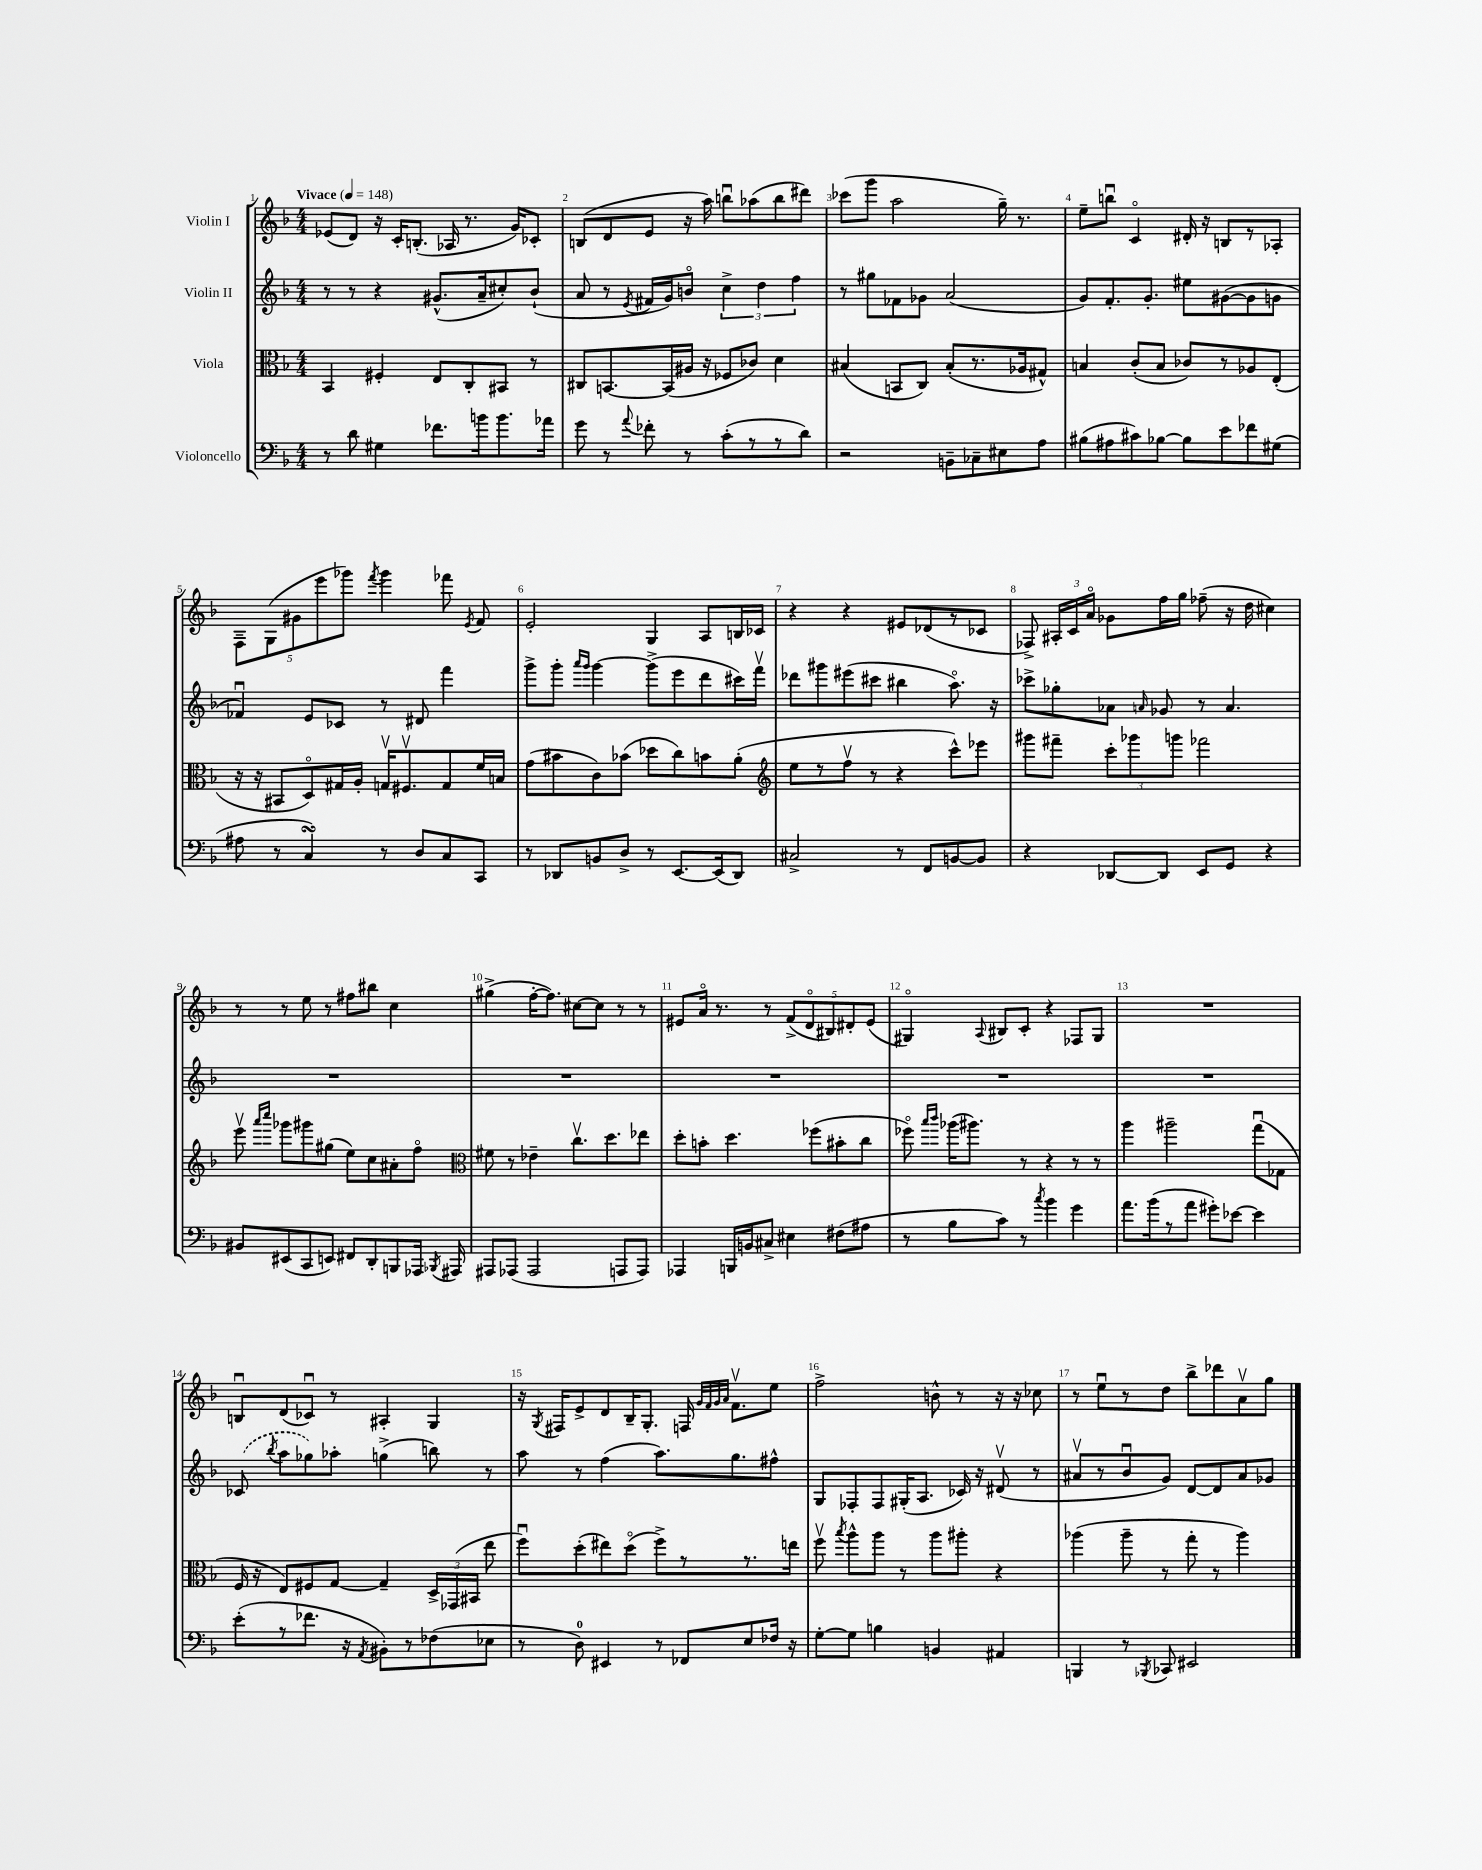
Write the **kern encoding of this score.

**kern	**kern	**kern	**kern
*staff4	*staff3	*staff2	*staff1
*clefF4	*clefC3	*clefG2	*clefG2
*k[b-]	*k[b-]	*k[b-]	*k[b-]
*M4/4	*M4/4	*M4/4	*M4/4
*MM148	*MM148	*MM148	*MM148
8r	4BB-	8r	(8e-
8d	.	8r	8d)
4G#	4F#'	4r	16r
.	.	.	16c'
.	.	.	(8.B'
8.f-	8E	(8.g#^^	.
.	.	.	16A-
.	8C'	.	8.r
16b	.	16a~	.
8.b	8BB#	8cc#')	.
.	.	.	16g)
.	8r	(8b-`	8c-'
16a-	.	.	.
=	=	=	=
8g	8C#	8a	(8B
8r	[8.BB	8r	8d
8qqa	.	8qe	.
8f-'	.	16f#	8e
.	(16BB]	16g)	.
8r	16A#	8bo	16r
.	16r	.	16aa)
(8c'	8F-	6cc^	8bbu
8r	8c-)	.	(8aa-
.	.	6dd	.
8r	4d	.	8bb
.	.	6ff	.
8d)	.	.	8ddd#)
=	=	=	=
2r	(4B#	8r	(8ccc-
.	.	8gg#	8ggg
.	8BB	8f-	2aa
.	8C)	8g-	.
8BB~	(8B#'	(2a	.
8C-~	8.r	.	.
8E#	.	.	16gg~)
.	16A-	.	8.r
8A	8G#^^)	.	.
=	=	=	=
(8B#	4B	8g)	8ee~
8A#	.	8.f'	8bbu
8c#)	(8c'	.	4co
.	.	8.g'	.
[8B-	8B	.	.
8B-]	8c-)	8ee#	16d#'
.	.	.	16r
8e	8r	([8g#	8B
8f-	8A-	8g#]	8r
(8G#	(8E'	8g	8A-'
=	=	=	=
8A#	16r	4f-u)	10F~
.	16r	.	.
.	.	.	(10G
8r	8BB#	.	.
.	.	.	10g#
4C)	8Do)	8e	.
.	.	.	10eee
.	16G#	8c-	.
.	.	.	10ggg-)
.	16A'	.	.
.	.	.	8qfff
8r	16Gv	8r	4ggg-
.	8.F#v	.	.
8D	.	8d#	.
8C	8G	4fff	8fff-
.	.	.	8qe
8CC	16f	.	8f
.	16B	.	.
=	=	=	=
8r	(8g	8ggg^	2e'
8DD-	8b#	8ggg'	.
.	.	16qqaaa	.
.	.	16qqggg	.
8BB	8c)	[4ggg	.
8D^	(8b-	.	.
8r	8dd-	(8ggg^]	4G
[8.EE	8cc)	8eee	.
.	8b	8ddd	8A
(16EE]	.	.	.
8DD-)	(8a'	16ccc#)	16B
.	.	16fffv	16c-
=	=	=	=
*	*clefG2	*	*
2C#^	8ee	8ddd-	4r
.	8r	8ggg#	.
.	8ffv	(8eee#	4r
.	8r	8ccc#	.
8r	4r	4bb#	8e#
8FF	.	.	(8d-
[8BB	8ccc^^)	8.aao)	8r
8BB]	8eee-	.	8c-
.	.	16r	.
=	=	=	=
4r	8ggg#	8ccc-^	8F-^)
.	8fff#~	8gg-'	24A#'
.	.	.	24c
.	.	.	24ao
[8DD-	12ccc'	8a-	8g-
.	12ggg-	.	.
.	.	16qqa	.
8DD-]	.	8g-	16ff
.	12ggg	.	.
.	.	.	16gg
8EE	2fff-	8r	(8ff-~
8GG	.	4.a	16r
.	.	.	16dd
4r	.	.	4cc#)
=	=	=	=
8BB#	8eeev	1r	8r
.	16qqaaa	.	.
.	16qqcccc	.	.
(8EE#	8ggg-	.	8r
8CC	8ggg#	.	8ee
8EE)	(8gg#	.	8r
8FF#	8ee)	.	8ff#
8DD'	8cc	.	8bb#
8BBB	8a#'	.	4cc
16AAA-	8ffo	.	.
8qBBB-	.	.	.
16AAA#	.	.	.
=	=	=	=
*	*clefC3	*	*
8AAA#	8f#	1r	(4gg#^
(8AAA-	8r	.	.
2AAA-	4e-~	.	[16ff'
.	.	.	8.ff])
.	8.ccv	.	[8cc#
.	.	.	8cc#]
.	8.dd	.	.
8AAA	.	.	8r
8AAA)	8ee-	.	8r
=	=	=	=
4AAA-	8dd'	1r	8e#
.	8b'	.	16ao
.	.	.	8.r
16BBB	4.dd	.	.
16BB	.	.	.
8C#^	.	.	8r
4E#	.	.	(10f^
.	.	.	10do
.	(8ff-	.	.
.	.	.	10B#)
(8F#	8b#'	.	.
.	.	.	10d#'
8A#	8cc	.	.
.	.	.	(10e#
=	=	=	=
8r	8ff-o)	1r	4G#o)
.	16qqbb-	.	.
.	16qqccc	.	.
8B-	(16aa-	.	.
.	8.aa#)	.	.
.	.	.	8qqA
8c)	.	.	8B#
8r	8r	.	8c'
8qcc	.	.	.
4b-	4r	.	4r
4g	8r	.	8F-
.	8r	.	8G#
=	=	=	=
8.a	4aa	1r	1r
(16b-	.	.	.
8r	2aa#~	.	.
8a	.	.	.
8g#')	.	.	.
[8e-	.	.	.
4e-]	(8ggu	.	.
.	8G-	.	.
=	=	=	=
(8e'	16F	(8c-	8Bu
.	16r	.	.
.	.	8qbb-	.
8r	8E)	8aa	(8d
8.f-	8F#	8gg-)	8c-u)
.	[8G	8aa-'	8r
16r	.	.	.
8qAA	.	.	.
8BB#')	4G~]	(4gg^	4A#'
8r	.	.	.
(8F-	24D^	8bb)	4G
.	(24GG-	.	.
.	24BB#	.	.
8E-	8ee	8r	.
=	=	=	=
8r	8ffu)	8aa	16r
.	.	.	8qG
.	.	.	16F#
8D)	(8dd'	8r	8e^
4EE#	8ee#)	(4ff	8d
.	(8ddo	.	16B-~
.	.	.	8.G'
8r	8ff^)	8.aa)	.
8FF-	8r	.	16F
.	.	.	32qqg
.	.	.	32qqf
.	.	.	32qqg
.	.	.	32qqa
.	.	8.gg	8.fv
8E	8.r	.	.
16F-	.	8ff#^^	8ee
16r	16ee	.	.
=	=	=	=
[8G'	8ffv	8G	2ff^
.	8qbb-	.	.
8G]	8aa^^	8F-'	.
4B	8aa	8F-	.
.	8r	(16G#'	.
.	.	8.A	.
4BB	8aa	.	8b^^
.	8aa#'	16c-)	8r
.	.	16r	.
4AA#	4r	(8d#v	16r
.	.	.	16r
.	.	8r	8cc-
=	=	=	=
4BBB	(4aa-	8a#v	8r
.	.	8r	8eeu
8r	8aa-~	8b-u	8r
8qBBB-	.	.	.
8CC-	8r	8g)	8dd
2EE#	8gg'	[8d	8bb-^
.	8r	8d]	8ddd-
.	4aa-)	8a#	8av
.	.	8g-	8gg
==	==	==	==
*-	*-	*-	*-
